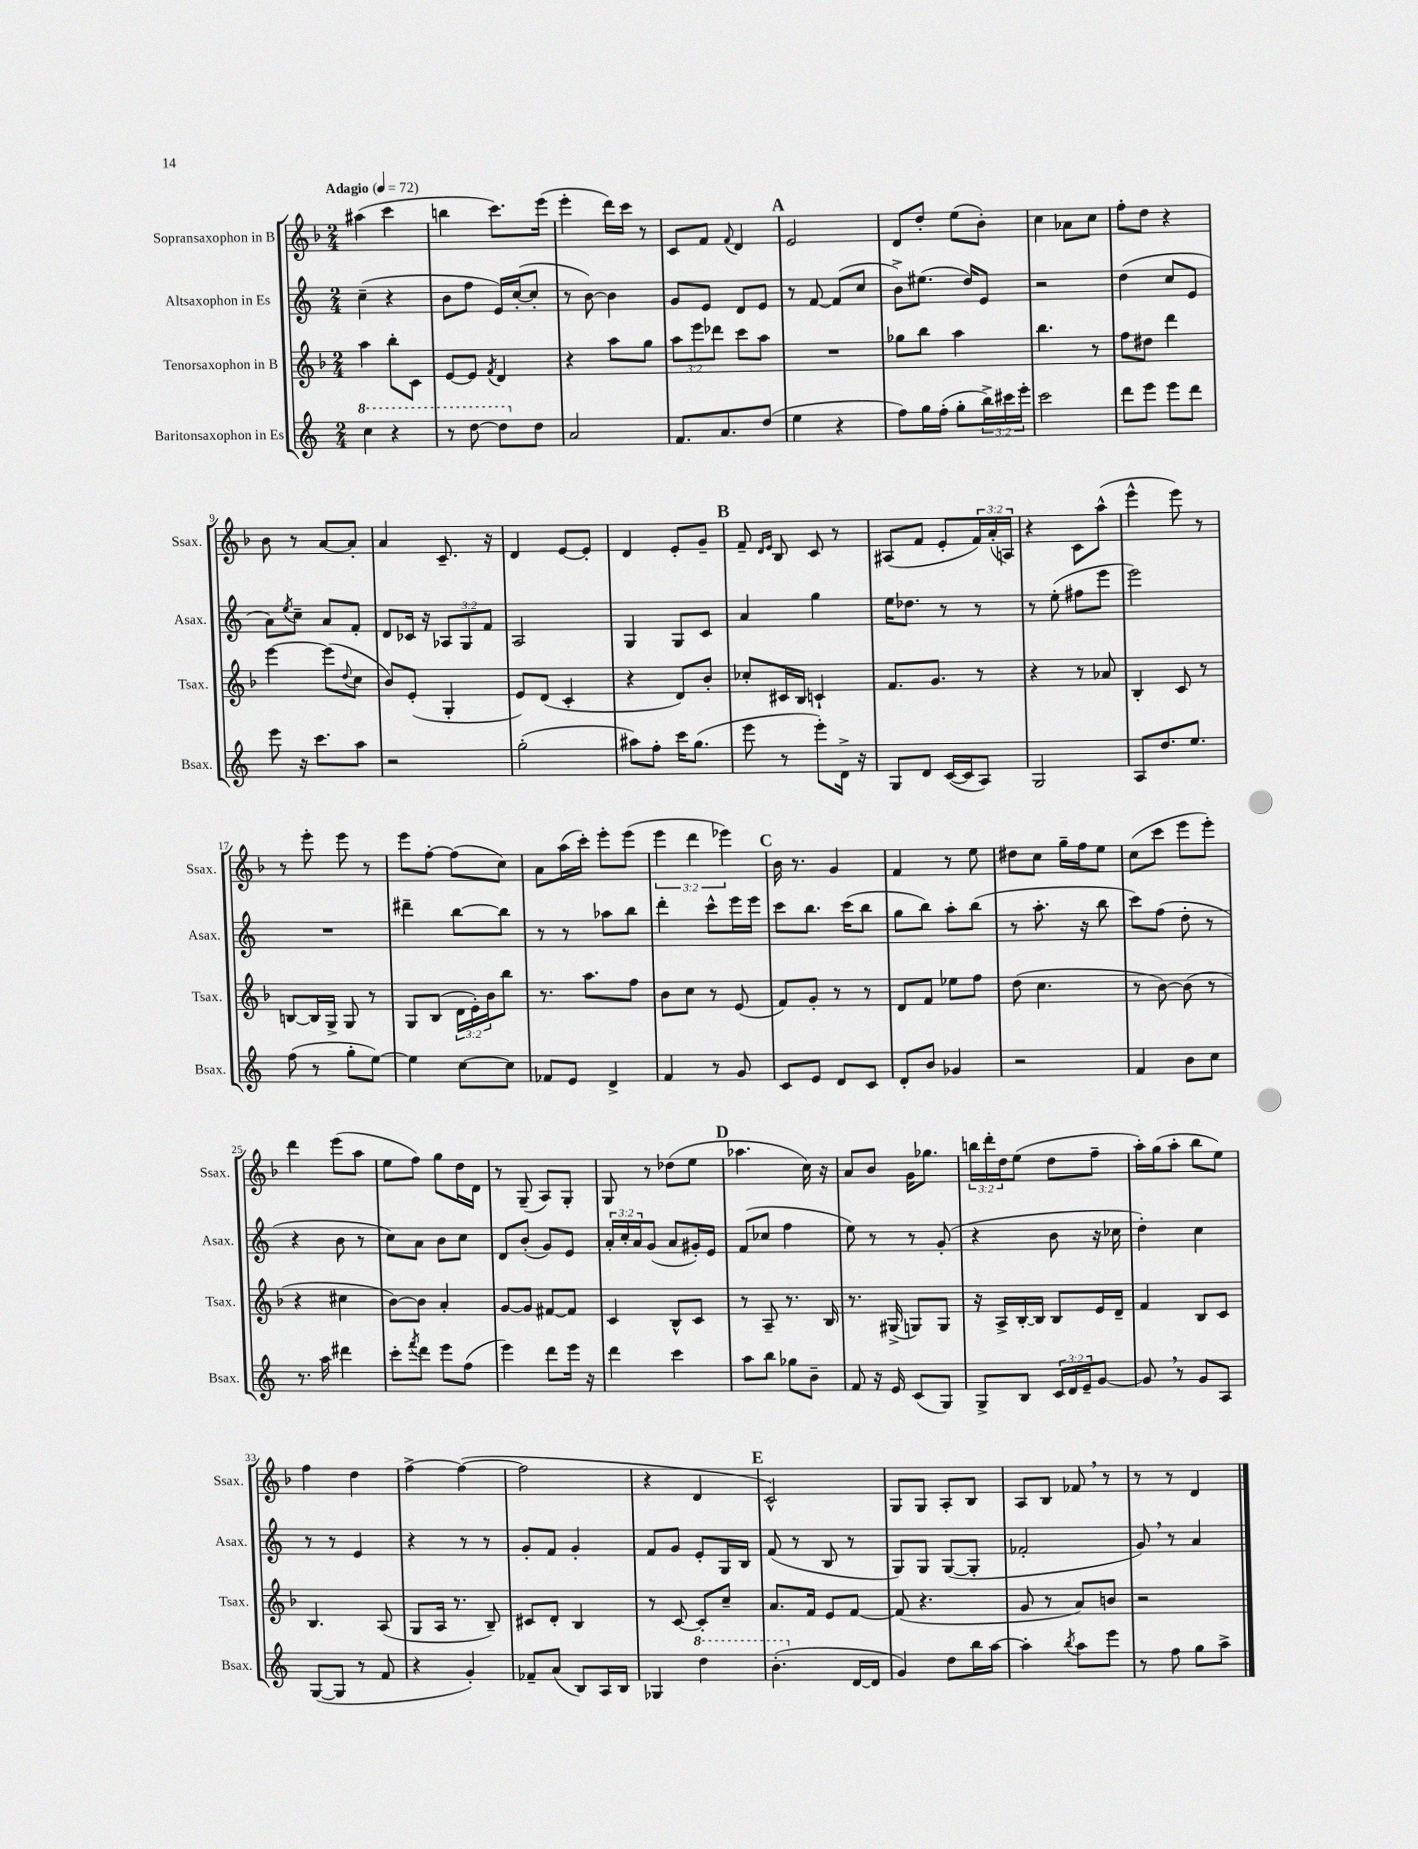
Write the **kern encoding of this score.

**kern	**kern	**kern	**kern
*part4	*part3	*part2	*part1
*staff4	*staff3	*staff2	*staff1
*I"Baritonsaxophon in Es	*I"Tenorsaxophon in B	*I"Altsaxophon in Es	*I"Sopransaxophon in B
*I'Bsax.	*I'Tsax.	*I'Asax.	*I'Ssax.
*clefG2	*clefG2	*clefG2	*clefG2
*k[]	*k[b-]	*k[]	*k[b-]
*M2/4	*M2/4	*M2/4	*M2/4
*MM72	*MM72	*MM72	*MM72
*8va	*	*	*
=1	=1	=1	=1
!	!	!	!LO:TX:a:B:t=Adagio
4ccc\	4aa\	(4cc~\	(4aa#X\
4r	8bb-'\L	4r	4ccc\
.	8c\J	.	.
=2	=2	=2	=2
8r	[8e/L	8b\L	4bbn\
[8ddd\	8e/J]	8ff\J	.
.	8qf/	.	.
8ddd\L]	4d/	16e/LL)	8.ccc\L)
.	.	([16cc'/J	.
*X8va	*	*	*
8dd\J	.	8cc'/J]	.
.	.	.	(16eee\Jk
=3	=3	=3	=3
2a/	4r	8r	4eee'\
.	.	[8b\)	.
.	8aa\L	4b\]	16ddd\LL)
.	.	.	16ccc\JJ
.	8gg\J	.	8r
=4	=4	=4	=4
8.f/L	12aa\L	8g/L	8c/L
.	12eee\	.	.
.	.	8e/J	8f/J
.	12ddd-X\J	.	.
8.a/	.	.	.
.	.	.	8qqf/
.	8ccc\L	8d/L	4d/
(8dd/J	8aa\J	8e/J	.
!!LO:REH:place=s1:t=A
=5	=5	=5	=5
4ee\	2r	8r	2e/
.	.	[8f/	.
4r	.	(8f/L]	.
.	.	8cc/J	.
=6	=6	=6	=6
8ff\L)	8gg-X\L	8b^\L)	8d/L
16gg\L	8bb-\J	(8.ee#X\J	8dd'/J
(16ff'\JJ	.	.	.
8gg'\L	4aa\	.	(8ee\L
.	.	16dd/KL)	.
24bb^\L)	.	8e/J	8b-'\J)
24ccc#X\	.	.	.
24eee'\JJ	.	.	.
=7	=7	=7	=7
2ccc\	4.bb-\	2r	4cc\
.	.	.	8a-X\L
.	8r	.	8cc\J
=8	=8	=8	=8
8ddd\L	8ff\L	(4dd\	8ff'\L
8eee\J	8dd#X\J	.	8dd\J
8eee\L	4ddd\	8cc/L	4r
8ddd\J	.	8e/J	.
!!LO:LB:g=z
=9	=9	=9	=9
8eee\	[4eee\	8a\L)	8b-\
.	.	8qee/	.
16r	.	8cc~\J	8r
8.ccc\L	.	.	.
.	(8eee\L]	8a/L	[8a/L
.	8qqdd/	.	.
8aa\J	8cc\J	8f'/J	8a'/J]
=10	=10	=10	=10
2r	8b-/L)	8d/L	4a/
.	(8e'/J	16c-X/Jk	.
.	.	16r	.
.	4G'/	12A-X/L	8.c~/
.	.	12G/	.
.	.	12f/J	.
.	.	.	16r
=11	=11	=11	=11
(2gg'\	8e/L)	2A/	4d/
.	(8d/J	.	.
.	4c'/	.	[8e/L
.	.	.	8e'/J]
=12	=12	=12	=12
8aa#X\L)	4r	4G/	4d/
8ff'\J	.	.	.
16ccc\KL	8d/L)	8G/L	8e'/L
(8.gg\J	.	.	.
.	8b-'/J	8c/J	8g~/J
!!LO:REH:place=s1:t=B
=13	=13	=13	=13
8eee\	8cc-X'/L	4a/	8f~/
.	.	.	16qqd/LL
.	.	.	16qqe/JJ
8r	16c#X/L	.	8B-/
.	16B-/JJ	.	.
8eee'\L)	4cn`/	4gg\	8c/
16d^\Jk	.	.	8r
16r	.	.	.
=14	=14	=14	=14
8G/L	8.f/L	16ee\KL	(8A#X/L
.	.	8.dd-X\J	.
8d/J	.	.	8f/J
.	8.g/J	.	.
([16c/LL	.	8r	8e'/L
16c/J]	.	.	.
8A/J)	8r	8r	24f/L)
.	.	.	(24a'/
.	.	.	24An/JJ)
=15	=15	=15	=15
2G/	4r	8r	4r
.	.	(8ee'\	.
.	8r	8ff#X\L	8c\L
.	8a-X/	8eee\J	(8aa^^\J
=16	=16	=16	=16
8A/L	4B-'/	2eee\)	4eee^^\
8.dd/	.	.	.
.	8c/	.	8eee\)
8.ee/J	.	.	.
.	8r	.	8r
!!LO:LB:g=z
=17	=17	=17	=17
(8ff\	[8Bn/L	2r	8r
8r	16B/L]	.	8eee'\
.	16G^/JJ	.	.
8gg'\L	8G/	.	8eee\
[8ee\J)	8r	.	8r
=18	=18	=18	=18
4ee\]	8G/L	4ddd#X~\	8eee\L
.	(8B-/J	.	[8ff'\J
[8cc\L	24d\LL	[8bb\L	(8ff\L]
.	24e'\)	.	.
.	24b-\J	.	.
8cc\J]	8bb-\J	8bb\J]	8cc\J)
=19	=19	=19	=19
8f-X/L	8.r	8r	8a\L
8e/J	.	8r	(16aa\L
.	8.aa\L	.	16ccc'\JJ)
4d^/	.	8aa-X\L	8eee'\L
.	8ff\J	8bb\J	(8eee\J
=20	=20	=20	=20
4f/	8b-\L	4ddd'\	6eee\
.	8cc\J	.	.
.	.	.	6ddd\
8r	8r	8ccc^^\L	.
.	.	.	6eee-X\)
8g/	(8e/	16eee\L	.
.	.	16eee\JJ	.
!!LO:REH:place=s1:t=C
=21	=21	=21	=21
8c/L	8f/L)	8ccc\L	16b-\
.	.	.	8.r
8e/J	8g'/J	8.bb\J	.
8d/L	8r	.	4g/
.	.	(16ccc\KL	.
8c/J	8r	8bb\J	.
=22	=22	=22	=22
8d'/L	8d/L	8gg\L	4f/
8b/J	8f/J	8bb\J)	.
4g-X/	8ee-X\L	8aa'\L	8r
.	8ff\J	(8bb\J	8ee\
=23	=23	=23	=23
2r	(8dd\	8r	8dd#X\L
.	4.cc\	8.aa'\	8cc\J
.	.	.	16gg~\LL
.	.	16r	16ff\J
.	.	8bb\	8ee\J
=24	=24	=24	=24
4f/	8r	8ccc\L)	(8cc\L
.	[8b-\)	(8ff\J	8ccc\J
8b\L	(8b-\]	8dd'\	8eee\L
8cc\J	8r	8r	8eee'\J)
!!LO:LB:g=z
=25	=25	=25	=25
8.r	4r	4r	4ddd\
16aa\	.	.	.
4ddd#X\	4cc#X\	8b\	(8eee\L
.	.	8r	8aa\J
=26	=26	=26	=26
8ccc'\L	[8b-\L)	8cc\L)	8ee\L
8qfff/	.	.	.
8ddd\J	8b-\J]	8a\J	8ff\J)
8eee\L	4a'/	8b\L	8gg\L
(8ff\J	.	8cc\J	16dd\L
.	.	.	16d\JJ
=27	=27	=27	=27
4eee\)	[8g/L	8d/L	8r
.	8g/J]	(8b'/J	(8G~/
8ddd\L	[8f#X/L	8g/L)	8A/L)
16eee\Jk	8f#/J]	8e/J	8G'/J
16r	.	.	.
=28	=28	=28	=28
4ddd\	4c/	24a'/LL	8G/
.	.	24cc'/	.
.	.	24a/J	.
.	.	(8g/J	8r
4ccc\	8B-^^/L	8a/L	(8dd-X\L
.	8c/J	16g#X'/L)	8ee\J
.	.	16e/JJ	.
!!LO:REH:place=s1:t=D
=29	=29	=29	=29
8aa\L	8r	(8f/L	4.aa-X\
8bb\J	8A~/	8cc-X/J	.
8gg-X\L	8.r	4ff\	.
8b~\J	.	.	16cc\)
.	16B-/	.	16r
=30	=30	=30	=30
8f/	8.r	8ee\)	8a/L
16r	.	8r	8b-/J
16e/	(16G#X^/	.	.
(8c/L	8Gn/L)	8r	16g\KL
.	.	.	8.gg-X\J
8G/J)	8G/J	(8g'/	.
=31	=31	=31	=31
8G^/L	16r	4r	24bbn\LL
.	.	.	24ddd'\
.	16A^/LL	.	.
.	.	.	24dd\J
8B/J	[16B-'/	.	(8ee\J
.	16B-/JJ]	.	.
24c/LL	8B-/L	8b\	8dd\L
24d/	.	.	.
24e~/J	.	.	.
[8g/J	16e/L	16r	8ff~\J
.	16d~/JJ	16cc-X\	.
=32	=32	=32	=32
8g,/]	4f/	4dd'\)	16aa'\LL)
.	.	.	(16gg\J
8r	.	.	8aa'\J
8g/L	8B-/L	4cc\	8bb-\L
8A/J	8c/J	.	8ee\J)
!!LO:LB:g=z
=33	=33	=33	=33
([8G/L	4.B-/	8r	4ff\
8G/J]	.	8r	.
8r	.	4e/	4dd\
8f/	(8A/	.	.
=34	=34	=34	=34
4r	8G/L	4r	[4ff^\
.	16A/Jk	.	.
.	8.r	.	.
4g'/)	.	8r	(4ff\_
.	8B-~/)	8r	.
=35	=35	=35	=35
8f-X~/L	8c#X/L	8g'/L	2ff\]
(8a/J	8d'/J	8f/J	.
8B/L)	4B-/	4g'/	.
16A/L	.	.	.
16B/JJ	.	.	.
=36	=36	=36	=36
4G-X/	8r	8f/L	4r
.	[8c/	8g/J	.
*8va	*	*	*
4ddd\	8c'/L]	8e'/L	4d/
.	8cc~/J	16G/L	.
.	.	16B/JJ	.
!!LO:REH:place=s1:t=E
=37	=37	=37	=37
(4.bb'\	8.a/L	(8f/	2c^^/)
.	.	8r	.
.	16f/Jk	.	.
.	8e/L	8B/	.
*X8va	*	*	*
[16d/LL	[8f/J	8r	.
16d/JJ]	.	.	.
=38	=38	=38	=38
4g/)	(8f/]	8G/L)	8G/L
.	4.r	8G/J	8G/J
8dd\L	.	([8G/L	8A'/L
16bb\L	.	8G'/J]	8B-/J
[16aa\JJ	.	.	.
=39	=39	=39	=39
4aa'\]	8g/	2f-X'/	8A/L
.	8r	.	8B-/J
8qbb/	.	.	.
8aa\L	8a/L)	.	8f-X,/
8eee\J	8bn/J	.	8r
=40	=40	=40	=40
8r	2r	8g,/)	8r
8ff\	.	8r	8r
8gg\L	.	4a/	4d/
8aa^\J	.	.	.
==	==	==	==
*-	*-	*-	*-
